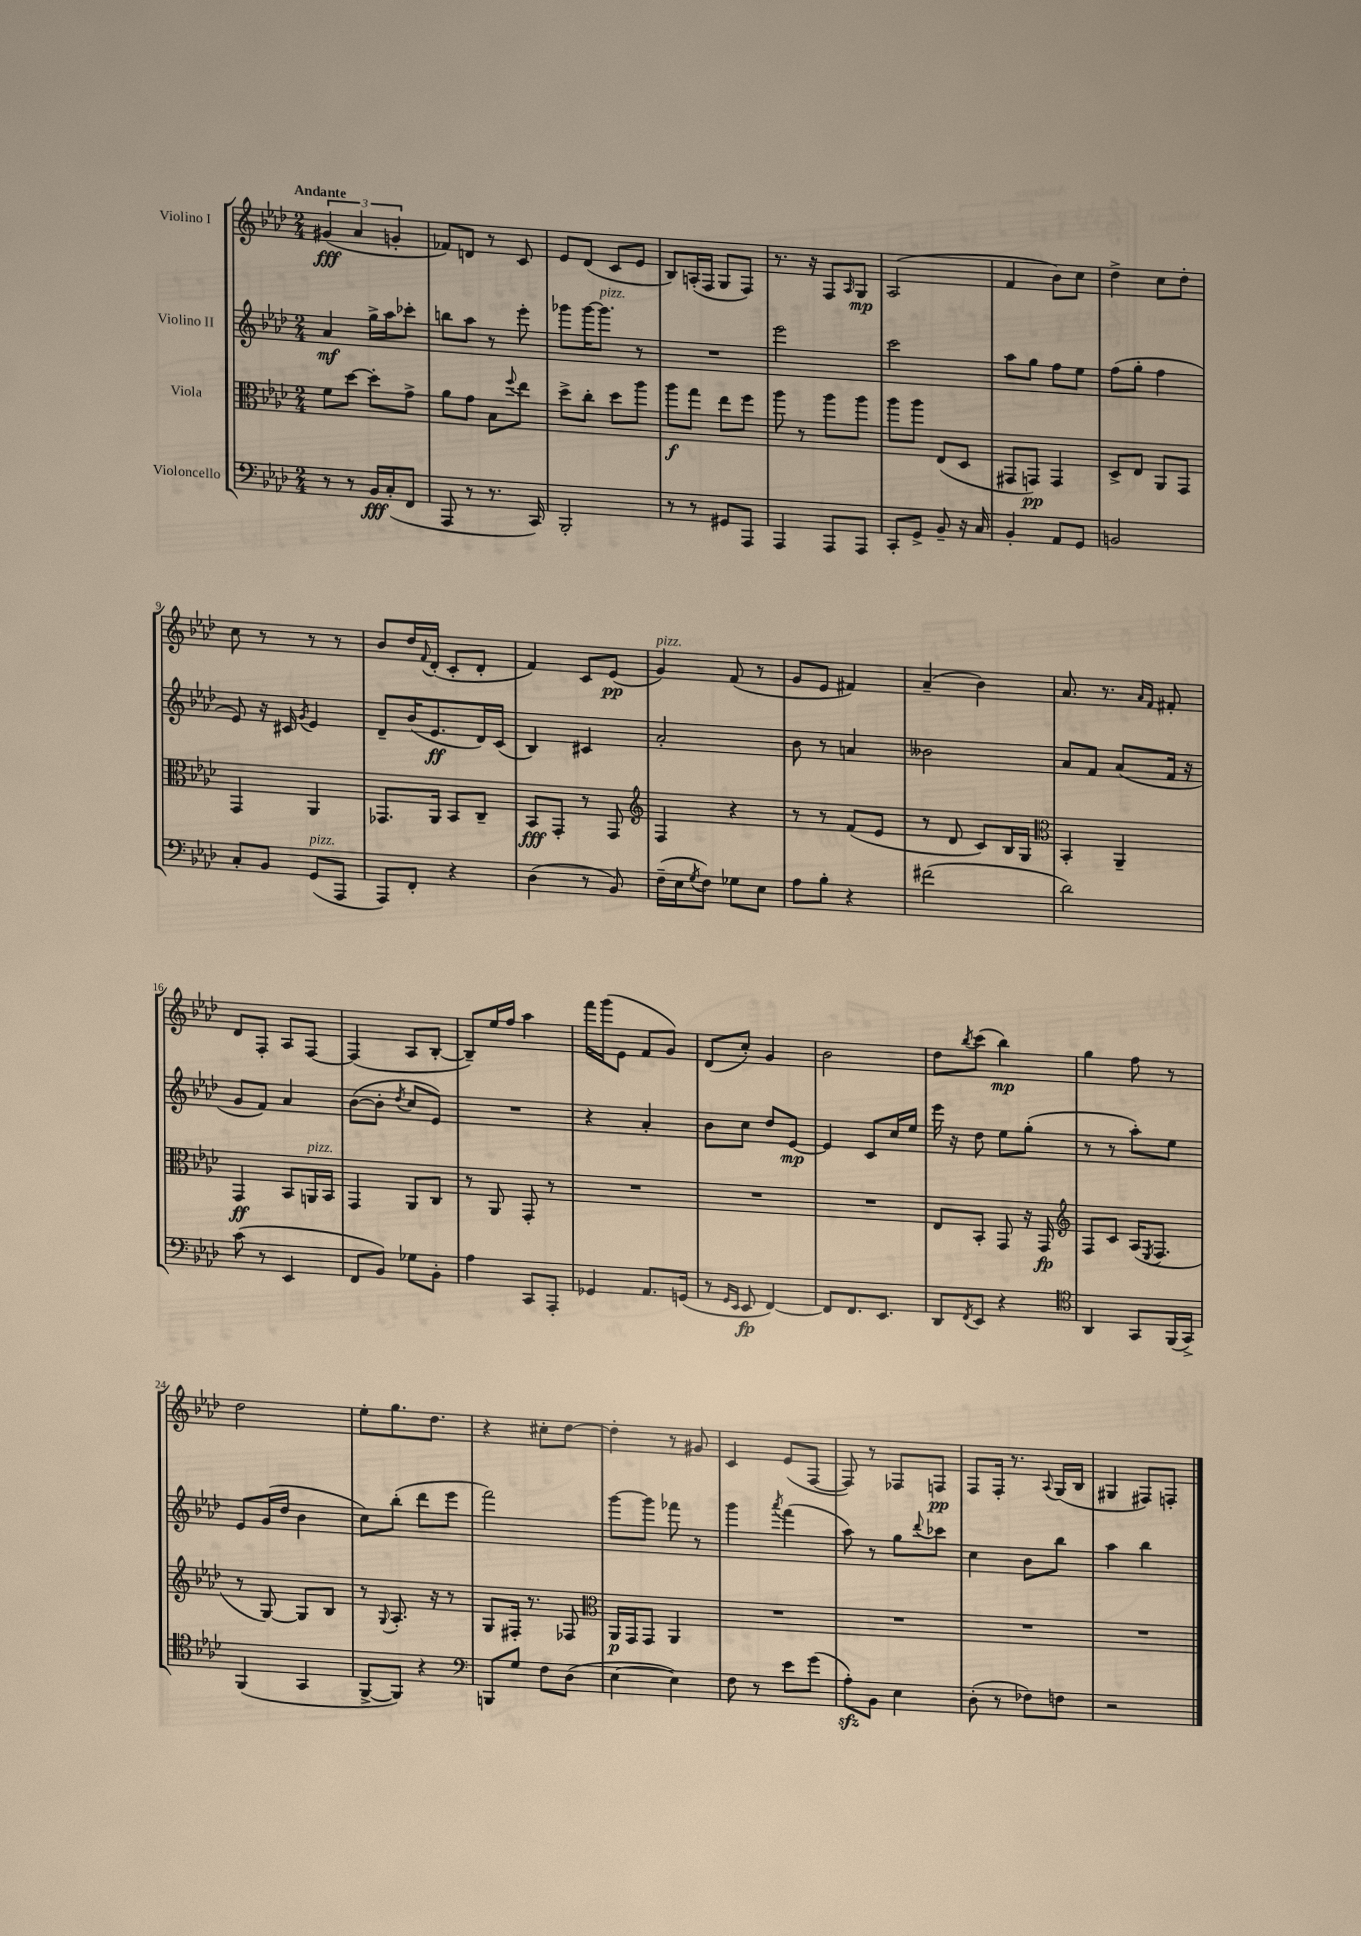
<<
\new StaffGroup <<
\new Staff = "s0" \with { instrumentName = "Violino I" } {
    \clef treble \key aes \major \numericTimeSignature \time 2/4 \tempo "Andante"
    \tuplet 3/2 { gis'4\fff( aes'4 g'4-. } |
    fes'8) d'8 r8 c'8 |
    ees'8 des'8( c'8 ees'8 |
    bes8) a16-.( f16 g8 f8) |
    r8. r16 f8 \grace { aes16 } g8\mp |
    aes2( |
    f'4 bes'8) c''8 |
    des''4-> c''8 des''8-. |
    c''8 r8 r8 r8 |
    bes'8 des''16 \appoggiatura { f'8 } des'16-.( c'8-. des'8-. |
    f'4) c'8 ees'8\pp( |
    g'4^\markup { \italic "pizz." }) f'8( r8 |
    g'8 ees'8 fis'4) |
    aes'4--( bes'4) |
    aes'8. r8. \grace { aes'16 f'16 } fis'8-. |
    des'8 f8-. aes8 f8~ |
    f4( aes8 bes8~-. |
    bes8--) ees''16 f''16 aes''4 |
    f'''16 g'''16( ees'8 f'8 g'8) |
    des'8( c''8-.) g'4 |
    bes'2 |
    des''8 \acciaccatura { bes''8 } c'''8( bes''4\mp) |
    g''4 f''8 r8 |
    des''2 |
    ees''8-. g''8. des''8. |
    r4 cis''8-. des''8~ |
    des''4-. r8 gis'8 |
    c'4 ees'8( f8~ |
    f8) r8 fes8 f8\pp |
    f8 f16-. r8. \appoggiatura { aes8 } g16( bes16 |
    gis4 fis8) f8-. \bar "|." |
}
\new Staff = "s1" \with { instrumentName = "Violino II" } {
    \clef treble \key aes \major \numericTimeSignature \time 2/4
    aes'4\mf g''16-> aes''16 ces'''8-. |
    b''8 aes''8 r8 ees'''8-. |
    ges'''8 ges'''16~ ges'''8.^\markup { \italic "pizz." } r8 |
    R2 |
    ees'''2 |
    c'''2 |
    aes''8 g''8 f''8 ees''8 |
    f''8( g''8-. f''4 |
    ees'8) r16 cis'16 \acciaccatura { g'8 } ees'4 |
    des'8-- bes'16( ees'8.\ff des'16) c'16( |
    bes4) cis'4 |
    aes'2-. |
    bes'8 r8 a'4 |
    beses'2 |
    aes'8 f'8 aes'8( f'16 r16 |
    g'8 f'8) aes'4 |
    bes'8~( bes'8-. \acciaccatura { des''8 } c''8 ees'8) |
    R2 |
    r4 aes'4-. |
    bes'8 c''8 des''8 ees'8~\mp |
    ees'4 c'8 c''16 ees''16 |
    ees'''16 r16 des''8 ees''8 g''8-.( |
    r8 r8 aes''8-.) ees''8 |
    ees'8 g'16( des''16 bes'4 |
    c''8) bes''8-.( des'''8 ees'''8 |
    f'''2) |
    g'''8~ g'''8 fes'''8 r8 |
    g'''4 \acciaccatura { aes'''8 } f'''4( |
    aes''8) r8 g''8 \appoggiatura { des'''8 } ces'''8 |
    c''4 bes'8 bes''8 |
    aes''4 bes''4 \bar "|." |
}
\new Staff = "s2" \with { instrumentName = "Viola" } {
    \clef alto \key aes \major \numericTimeSignature \time 2/4
    f'8 des''8~ des''8-. g'8-> |
    aes'8 g'8 bes8 \appoggiatura { f''8 } ees''8 |
    des''8-> c''8-. des''8 aes''8 |
    aes''8\f g''8 ees''8 f''8 |
    aes''8 r8 aes''8 aes''8 |
    aes''8 aes''8 ees8( des8 |
    gis,8 g,8\pp) g,4 |
    des8-> ees8 aes,8 g,8 |
    g,4 aes,4 |
    ges,8. aes,16 bes,8 c8-- |
    bes,8\fff g,8-. r8 g,8 |
    \clef treble f4 r4 |
    r8 r8 f'8( ees'8 |
    r8 des'8 c'8) bes16 g16 |
    \clef alto bes,4-. aes,4-- |
    g,4\ff bes,8 a,16^\markup { \italic "pizz." } bes,16 |
    g,4 aes,8 c8 |
    r8 aes,8 g,8-. r8 |
    R2 |
    R2 |
    R2 |
    ees8 bes,8-. g,8 r16 g,16\fp |
    \clef treble f8 c'8 aes16( \acciaccatura { ees8 } f8. |
    r8 g8~) g8 bes8 |
    r8 \appoggiatura { g8 } aes8.-. r16 r8 |
    g8 fis16-. r8. fes8 |
    \clef alto aes,16\p g,16 g,8 aes,4 |
    R2 |
    R2 |
    R2 |
    R2 \bar "|." |
}
\new Staff = "s3" \with { instrumentName = "Violoncello" } {
    \clef bass \key aes \major \numericTimeSignature \time 2/4
    r8 r8 bes,16\fff c16-.( f,8 |
    aes,,8 r8 r8. c,16) |
    bes,,2-. |
    r8 r8 gis,8 aes,,8 |
    aes,,4 aes,,8 aes,,8 |
    c,8-. g,8-> bes,8-- r16 c16 |
    bes,4-. aes,8 g,8 |
    b,2 |
    c8-. bes,8 g,8^\markup { \italic "pizz." }( aes,,8 |
    aes,,8) f,8-. r4 |
    des4( r8 bes,8) |
    f16--( ees16 \acciaccatura { g8 } f8) ges8 ees8 |
    aes8 bes8-. r4 |
    fis'2( |
    des'2) |
    c'8( r8 ees,4 |
    f,8 bes,8) ges8 bes,8-. |
    aes4 c,8 aes,,8-. |
    ges,4 aes,8. g,16( |
    r8 \grace { g,16 ees,16 } ees,8\fp f,4~) |
    f,8 f,8. ees,8. |
    des,8 \acciaccatura { f,8 } ees,8 r4 |
    \clef tenor aes,4 g,8 f,16( g,16->) |
    f,4( g,4 |
    f,8~-> f,8) r4 |
    \clef bass b,,8 g8 f8 des8( |
    ees4~ ees4) |
    f8 r8 ees'8 g'8( |
    aes8-.\sfz) bes,8 ees4 |
    des8-.( r8 fes8) f8 |
    r2 \bar "|." |
}
>>
>>
